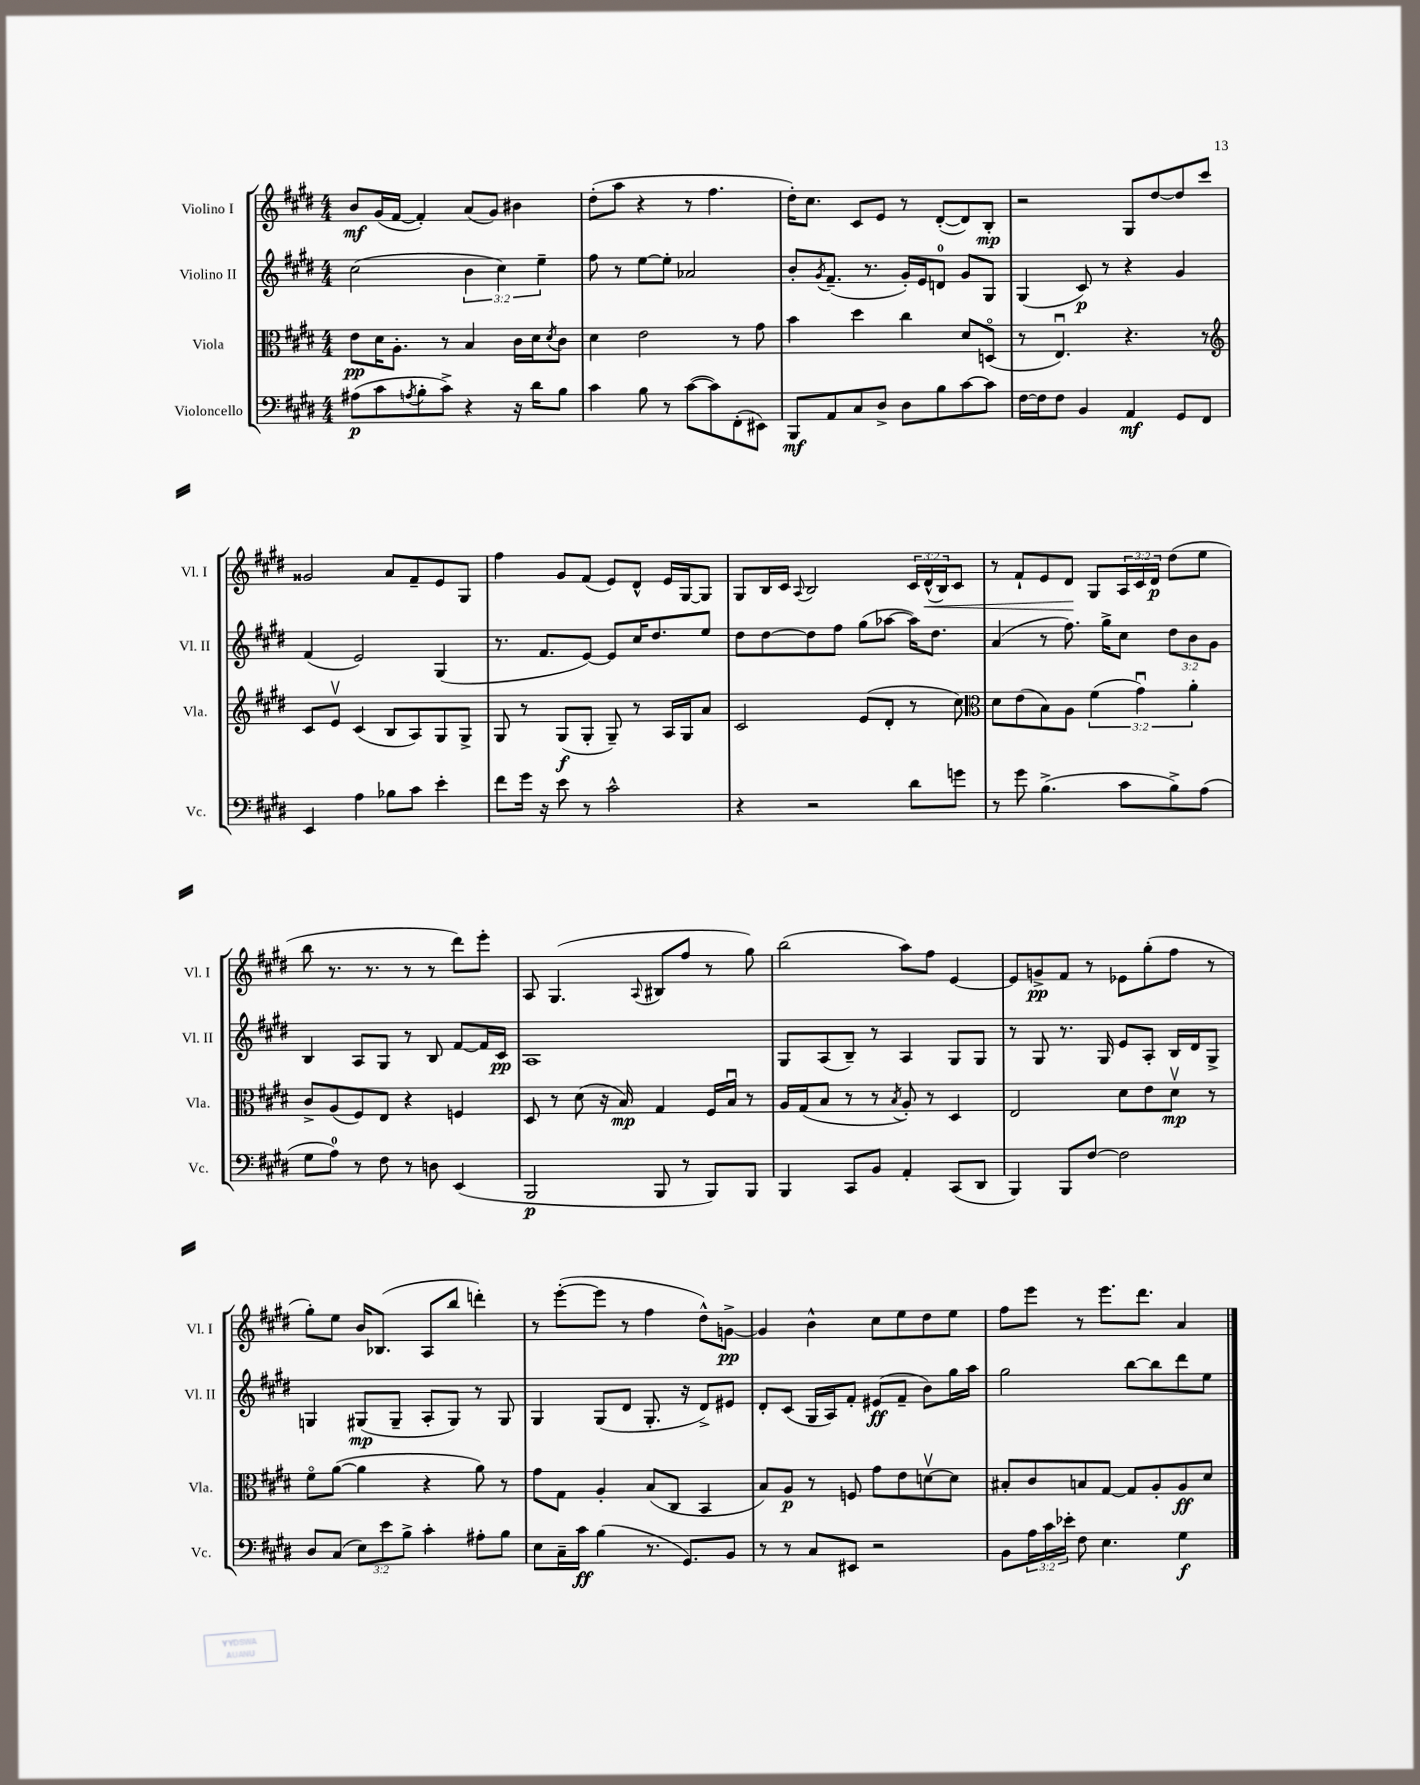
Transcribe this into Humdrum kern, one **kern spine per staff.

**kern	**kern	**kern	**kern
*staff4	*staff3	*staff2	*staff1
*clefF4	*clefC3	*clefG2	*clefG2
*k[f#c#g#d#]	*k[f#c#g#d#]	*k[f#c#g#d#]	*k[f#c#g#d#]
*M4/4	*M4/4	*M4/4	*M4/4
(8A#	8e	(2cc#	8b
8c#	16d#	.	(16g#
.	8.A'	.	[16f#
8qA	.	.	.
8B'	.	.	4f#'])
8c#^)	8r	.	.
4r	4B	6b	(8a
.	.	.	8g#)
.	.	6cc#)	.
16r	16c#	.	4b#
16d#	16d#	.	.
.	.	6ee~	.
.	8qd#	.	.
8B	8c#	.	.
=	=	=	=
4c#	4d#	8ff#	(8dd#'
.	.	8r	8aa
8B	2e	[8ee	4r
8r	.	8ee']	.
([8c#	.	2a-	8r
8c#])	.	.	4.ff#
(8FF#'	8r	.	.
8EE#)	8g#	.	.
=	=	=	=
8BBB	4b	8b'	16dd#')
.	.	.	8.cc#
.	.	8qg#	.
8AA	.	(8.f#~	.
8C#	4dd#	.	8c#
.	.	8.r	.
8D#^	.	.	8e
8D#	4cc#	16g#')	8r
.	.	16e	.
8B	.	8d	([8d#'
[8c#	8d#	8g#	8d#])
8c#]	(8Do	8G#	8B'
=	=	=	=
[16F#	8r	(4G#	2r
16F#]	.	.	.
8F#	4.Eu)	.	.
4BB	.	8c#)	.
.	.	8r	.
4AA	4.r	4r	8G#
.	.	.	[8dd#
8GG#	.	4g#	8dd#]
8FF#	8r	.	8ccc#
=	=	=	=
*	*clefG2	*	*
4EE	8c#	(4f#	2g##
.	8ev	.	.
4A	(4c#	2e)	.
8B-	8B	.	8a
8c#	8A)	.	8f#~
4e'	8G#	(4G#	8e
.	8G#^	.	8G#
=	=	=	=
8f#	8G#	8.r	4ff#
16g#	8r	.	.
16r	.	8.f#	.
8e	(8G#	.	8g#
8r	8G#'	[8e)	(8f#
2c#^^	8G#~)	8e]	8e)
.	8r	16cc#	8d#^^
.	.	8.dd#	.
.	16A	.	16e
.	16G#	.	[16G#
.	8a	8ee	8G#]
=	=	=	=
4r	2c#	8dd#	8G#
.	.	[8dd#	16B
.	.	.	16c#
.	.	.	8qqA
2r	.	8dd#]	2B
.	.	8ff#	.
.	(8e	(8gg#	.
.	8d#'	[8aa-	.
8d#	8r	16aa-])	24c#
.	.	.	(24d#^^
.	.	8.dd#	.
.	.	.	24B)
8g	8cc#)	.	8c#
=	=	=	=
*	*clefC3	*	*
8r	8d#	(4a	8r
8g#	(8e	.	8f#`
(4.B^	8B)	8r	8e
.	8A	8.ff#)	8d#
.	(6f#	.	8G#
.	.	16gg#^	.
8c#	.	8cc#	24A
.	6g#u)	.	24c#
.	.	.	24d#
8B^)	.	12dd#	(8dd#
.	6a'	12b	.
(8A	.	.	8ee
.	.	12g#	.
=	=	=	=
8G#	8c#^	4B	8bb
8A)	(8A	.	8.r
8r	8F#)	8A	.
.	.	.	8.r
8F#	8E	8G#	.
8r	4r	8r	8r
8D	.	8B	8r
(4EE	4F	[8f#	8ddd#)
.	.	16f#]	8eee'
.	.	16c#	.
=	=	=	=
2BBB	8D#	1A	8A
.	8r	.	(4.G#
.	(8d#	.	.
.	16r	.	.
.	16B)	.	.
.	.	.	8qqA
8BBB	4G#	.	8B#
8r	.	.	8ff#
8BBB)	16F#	.	8r
.	16Bu	.	.
8BBB	8r	.	8gg#)
=	=	=	=
4BBB	16A	8G#	(2bb
.	(16G#	.	.
.	8B	(8A	.
8CC#	8r	8B~)	.
8BB	8r	8r	.
.	8qB	.	.
4AA'	8A')	4A	8aa)
.	8r	.	8ff#
(8CC#	4D#	8G#	[4e
8DD#	.	8G#	.
=	=	=	=
4BBB)	2E	8r	8e]
.	.	8G#	8g^
8BBB	.	8.r	8f#
[8F#	.	.	8r
.	.	16G#	.
2F#]	8d#	8e	8e-
.	8e	8A'	(8gg#'
.	8d#v	16B	8ff#
.	.	16d#	.
.	8r	8G#^	8r
=	=	=	=
8D#	8f#o	4G	8gg#')
(8C#	([8a	.	8ee
12E)	4a]	(8G#	16b
.	.	.	(8.B-
12e	.	.	.
.	.	8G#~	.
12B^	.	.	.
4c#'	4r	8A'	8A
.	.	8G#)	8bb
8A#'	8a)	8r	4ddd')
8B	8r	8G#	.
=	=	=	=
8E	8g#	4G#	8r
16C#~	8G#	.	([8eee'
16c#	.	.	.
(4B	4A'	(8G#	8eee]
.	.	8d#	8r
8.r	(8B	8.G#'	4ff#
.	8C#	.	.
8.GG#)	.	16r	.
.	4BB	8d#^)	8dd#^^)
8BB	.	8e#	[8g^
=	=	=	=
8r	8B)	8d#'	4g]
8r	8A	(8c#	.
8C#	8r	16G#	4b^^
.	.	16A)	.
8EE#	8F	8f#'	.
2r	8g#	(8e#	8cc#
.	8e	8f#~	8ee
.	[8dv	8b)	8dd#
.	8d]	16gg#	8ee
.	.	16aa	.
=	=	=	=
8BB	8B#'	2gg#	8ff#
24A	8c#	.	8eee
24c#	.	.	.
24e-'	.	.	.
8F#	8B	.	8r
4.E	[8G#	.	8.eee
.	8G#]	[8bb	.
.	.	.	8.ddd#
.	8A'	8bb]	.
4G#	8A	8ddd#	4a
.	8d#	8ee	.
==	==	==	==
*-	*-	*-	*-
